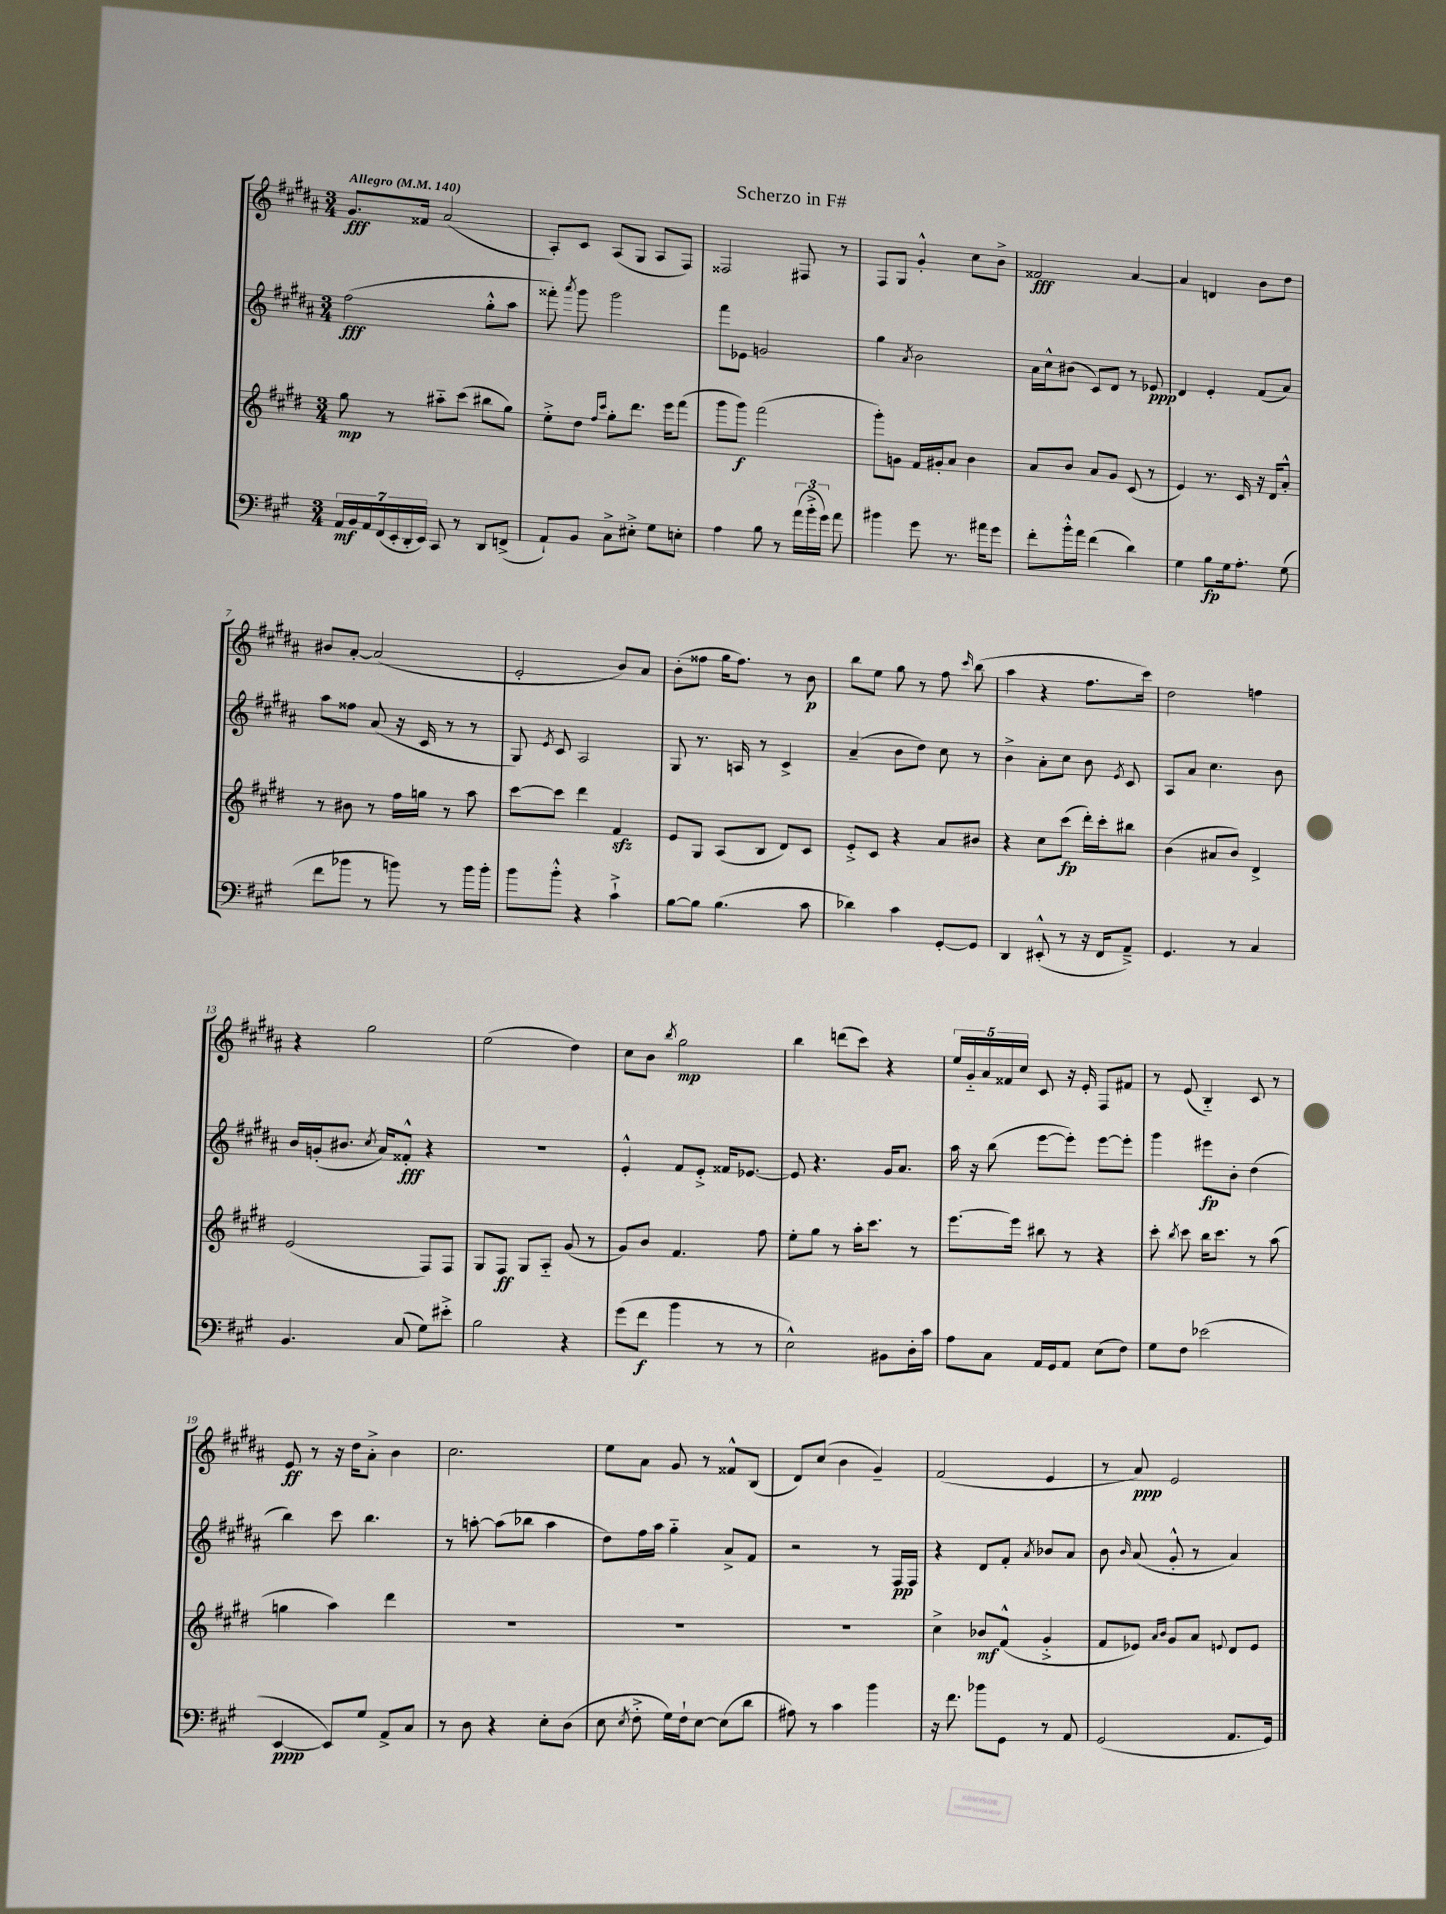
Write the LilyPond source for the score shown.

\header { title = "Scherzo in F#" }
<<
\new StaffGroup <<
\new Staff = "s0" {
    \clef treble \key b \major \numericTimeSignature \time 3/4 \tempo "Allegro" 4 = 140
    \autoBeamOff gis'8.[\fff fisis'16] ais'2( |
    ais8[-.) cis'8] ais8[( gis8] ais8[ fis8]) |
    fisis2 fis8 r8 |
    fis8[ gis8] gis'4-.-^ cis''8[ b'8]-> |
    fisis'2\fff ais'4~ |
    ais'4 d'4 b'8[ dis''8] |
    bis'8[ ais'8]~-. ais'2( |
    e'2-. b'8[) ais'8] |
    b'8[-.( fisis''8] gis''16[ fisis''8.]) r8 b'8\p |
    b''8[ e''8] gis''8 r8 fis''8 \grace { cis'''16 } b''8( |
    ais''4 r4 fis''8.[ cis'''16]) |
    dis''2 f''4 |
    r4 gis''2 |
    e''2( dis''4) |
    cis''8[ b'8] \acciaccatura { b''8 } gis''2\mp |
    b''4 d'''8[( cis'''8]) r4 |
    \tuplet 5/4 { e''16[ gis'16-_ ais'16 fisis'16 cis''16] } cis'8 r16 e'16-. fis8[ fis'8] |
    r8 e'8( b4-_) cis'8 r8 |
    e'8\ff r8 r16 dis''16[ ais'8]-.-> b'4 |
    cis''2. |
    e''8[ ais'8] gis'8 r8 fisis'8[-^ b8]( |
    dis'8[) cis''8]( b'4 gis'4--) |
    fis'2( e'4 |
    r8 ais'8\ppp) e'2 \bar "|." |
}
\new Staff = "s1" {
    \clef treble \key b \major \numericTimeSignature \time 3/4
    \autoBeamOff fis''2\fff( gis''8[-.-^ ais''8] |
    fisis'''8-.) \acciaccatura { ais'''8 } gis'''8 gis'''2 |
    fis'''8[ ees'8] g'2 |
    gis''4 \acciaccatura { ais'8 } b'2 |
    ais'16[ cis''16-^ bis'8]( cis'8[) dis'8] r8 ees'8\ppp |
    dis'4 e'4-. fis'8[( ais'8]) |
    ais''8[ fisis''8] ais'8( r16 cis'16 r8 r8 |
    gis8) \acciaccatura { e'8 } cis'8 ais2 |
    gis8 r8. a16 r8 cis'4-> |
    ais'4--( b'8[ dis''8]) cis''8 r8 |
    b'4-> ais'8[-. cis''8] b'8 \acciaccatura { e'8 } cis'8 |
    ais8[ ais'8] cis''4. b'8 |
    b'16[ g'16-.( bis'8.] \acciaccatura { cis''8 } ais'16[) fisis'8]-.-^\fff r4 |
    R2. |
    e'4-.-^ fis'8[ e'8]-.-> fisis'16[ ees'8.]~ |
    ees'8 r4. gis'16[ ais'8.] |
    ais''16 r16 b''8( e'''8[~ e'''8]-.) e'''8[~ e'''8]-. |
    gis'''4 eis'''8[\fp b'8]-. dis''4( |
    b''4) cis'''8 b''4. |
    r8 a''8~-. a''8[( bes''8] a''4 |
    dis''8[) fis''16 ais''16] gis''4-_ ais'8[-> fis'8] |
    r2 r8 fis16[\pp fis16] |
    r4 dis'8[ fis'8]-. \acciaccatura { ais'8 } bes'8[ ais'8] |
    b'8 \grace { b'16 } ais'8( gis'8-.-^ r8 ais'4) \bar "|." |
}
\new Staff = "s2" {
    \clef treble \key e \major \numericTimeSignature \time 3/4
    \autoBeamOff gis''8\mp r8 ais''8[-_ cis'''8]( bis''8[ gis''8]) |
    e''8[-.-> dis''8] \grace { fis''16[ cis'''16] } gis''8[-. dis'''8.] e'''16[ fis'''8]( |
    gis'''8[ gis'''8]\f) fis'''2( |
    gis'''8[-.) g'8] fis'16[ gis'16-. a'8] b'4 |
    a'8[ b'8] a'8[ gis'8] cis'8( r8 |
    e'4) r8. cis'16 r16 dis'16[ a'8]-.-^ |
    r8 bis'8 r8 fis''16[ g''16] r8 a''8 |
    cis'''8[~ cis'''8] dis'''4 fis'4\sfz |
    e'8[ gis8] a8[( b8] dis'8[) cis'8] |
    e'8[-.-> cis'8] r4 a'8[ bis'8] |
    r4 cis''8[ cis'''8]\fp( dis'''16[-.) cis'''16-. bis''8] |
    b'4( ais'8[ b'8]) dis'4-> |
    e'2( fis8[) fis8] |
    gis8[ fis8]\ff gis8[ a8]-_ gis'8( r8 |
    gis'8[) b'8] fis'4. fis''8 |
    e''8[-. gis''8] r8 a''16[-. cis'''8.] r8 |
    e'''8.[~ e'''16] bis''8 r8 r4 |
    cis'''8-. \acciaccatura { b''8 } cis'''8 b''16[ cis'''8.] r8 a''8( |
    g''4 a''4) dis'''4 |
    R2. |
    R2. |
    R2. |
    cis''4-> bes'8[\mf fis'8]-^( gis'4-.-> |
    fis'8[ ees'8]) \grace { a'16[ b'16] } gis'8[ a'8] \appoggiatura { e'8 } dis'8[ e'8] \bar "|." |
}
\new Staff = "s3" {
    \clef bass \key a \major \numericTimeSignature \time 3/4
    \autoBeamOff \tuplet 7/4 { a,16[\mf b,16 a,16 fis,16( e,16-. d,16-. e,16]) } cis,8 r8 d,8[ f,8]->( |
    a,8[-!) b,8] cis8[-> eis8]-.-> gis8[ e8]-. |
    a4 b8 r8 \tuplet 3/2 { a'16[( b'16-.-> gis'16]) } a'8 |
    bis'4 gis'8 r8. ais'16[ gis'8] |
    fis'8[-. b'16-.-^ a'16] fis'4( d'4) |
    gis4 b8[\fp gis16 a8.]-. gis8( |
    fis'8[ bes'8] r8 b'8) r8 b'16[ b'16]-. |
    b'8[ b'8]-.-^ r4 cis'4-!-> |
    b8[~ b8] b4.( cis'8 |
    des'4) cis'4 gis,8[~-. gis,8] |
    d,4 eis,8-.-^( r8 r16 fis,16[ a,8]--->) |
    gis,4. r8 cis4 |
    b,4. cis8( gis8[) eis'8]-.-> |
    b2 r4 |
    gis'8[( fis'8]\f b'4 r8 r8 |
    e2-^) bis,8[ d16-. cis'16] |
    a8[ cis8] a,16[ gis,16 a,8] e8[( fis8]) |
    gis8[ fis8] ees'2( |
    e,4~\ppp e,8[) gis8] a,8[-> cis8] |
    r8 d8 r4 e8[-. d8]( |
    e8 \acciaccatura { e8 } fis8-.-> gis16[) fis16-! e8]~ e8[( d'8] |
    ais8) r8 cis'4 b'4 |
    r16 fis'8. bes'8[ gis,8] r8 a,8 |
    gis,2( a,8.[ gis,16]) \bar "|." |
}
>>
>>
